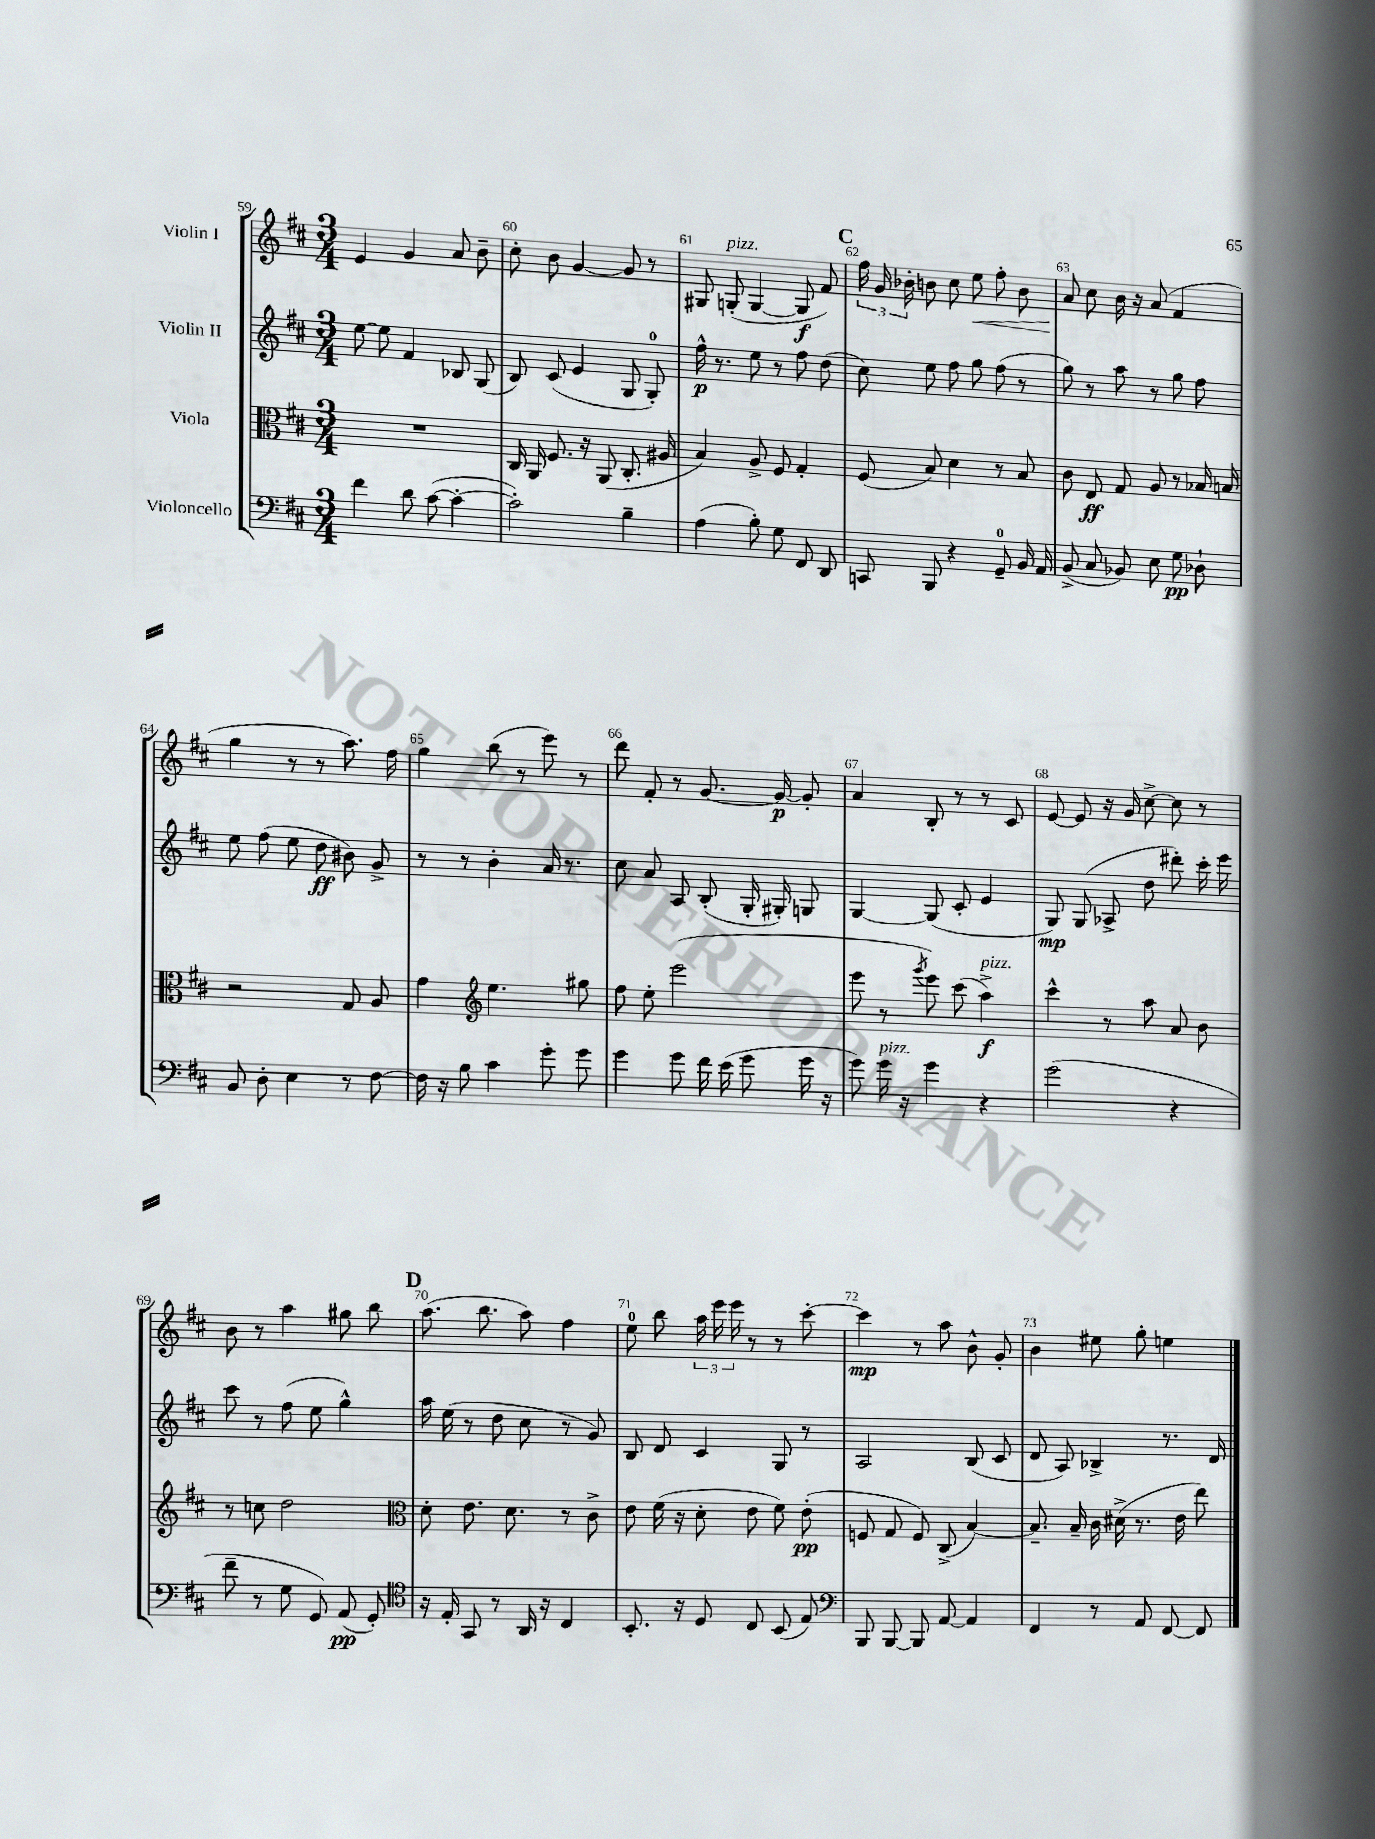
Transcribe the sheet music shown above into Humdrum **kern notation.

**kern	**dynam	**kern	**dynam	**kern	**dynam	**kern	**dynam
*part4	*part4	*part3	*part3	*part2	*part2	*part1	*part1
*staff4	*staff4	*staff3	*staff3	*staff2	*staff2	*staff1	*staff1
*I"Violoncello	*	*I"Viola	*	*I"Violin II	*	*I"Violin I	*
*clefF4	*	*clefC3	*	*clefG2	*	*clefG2	*
*k[f#c#]	*	*k[f#c#]	*	*k[f#c#]	*	*k[f#c#]	*
*M3/4	*	*M3/4	*	*M3/4	*	*M3/4	*
=59	=59	=59	=59	=59	=59	=59	=59
4f#\	.	2.r	.	[8ee\	.	4e/	.
.	.	.	.	8ee\]	.	.	.
8d\	.	.	.	4f#/	.	4g/	.
([8c#\	.	.	.	.	.	.	.
4c#'\_	.	.	.	8B-X/	.	8a/	.
.	.	.	.	(8G/	.	8b~\	.
=60	=60	=60	=60	=60	=60	=60	=60
2c#'\])	.	16C#/	.	8B/)	.	8cc#'\	.
.	.	16AA/	.	.	.	.	.
.	.	8.F#/	.	(8c#/	.	8b\	.
.	.	.	.	4e/	.	[4g/	.
.	.	16r	.	.	.	.	.
.	.	(8AA/	.	.	.	.	.
4B~\	.	8.C#'/	.	8G/	.	8g/]	.
.	.	.	.	8G'/)	.	8r	.
.	.	16A#X/	.	.	.	.	.
=61	=61	=61	=61	=61	=61	=61	=61
(4A\	.	4B/)	.	16ff#^^\	p	8G#X/	.
.	.	.	.	8.r	.	.	.
!	!	!	!	!	!	!LO:TX:a:i:t=pizz.	!
.	.	.	.	.	.	(8Gn'/	.
8B'\)	.	8A^/	.	8ee\	.	[4G/	.
8G\	.	8F#/	.	8r	.	.	.
8FF#/	.	4G'/	.	8ff#\	.	8G/]	f
8DD/	.	.	.	(8dd\	.	8f#/)	.
!!LO:REH:place=s1:t=C
=62	=62	=62	=62	=62	=62	=62	=62
8CCn/	.	(8F#/	.	8cc#\)	.	24ff#\	.
.	.	.	.	.	.	24g/	.
.	.	.	.	.	.	24b-X'\	.
8BBB/	.	8B/)	.	8ee\	.	8bn\	.
4r	.	4d\	.	8ff#\	.	8cc#\	.
!	!	!	!	!	!	!	!LO:HP:b
.	.	.	.	8gg\	.	8ee\	<
8GG~/	.	8r	.	(8ff#\	.	8ff#'\	.
16BB/	.	8B/	.	8r	.	8b\	.
16AA/	.	.	.	.	.	.	.
=63	=63	=63	=63	=63	=63	=63	=63
(8BB^/	.	8c#\	.	8gg\)	.	8a/	.
8C#/	.	8E/	ff	8r	.	8cc#\	[
8BB-X/)	.	8G/	.	8aa\	.	16b\	.
.	.	.	.	.	.	16r	.
8E\	.	8A/	.	8r	.	(8a/	.
8G\	pp	8r	.	8gg\	.	4f#/	.
8D-X`\	.	16B-X/	.	8ff#\	.	.	.
.	.	16Bn/	.	.	.	.	.
!!LO:LB:g=z
=64	=64	=64	=64	=64	=64	=64	=64
8BB/	.	2r	.	8ee\	.	4gg\	.
8D'\	.	.	.	(8ff#\	.	.	.
4E\	.	.	.	8ee\	.	8r	.
.	.	.	.	8dd\	ff	8r	.
8r	.	8G/	.	8b#X\)	.	8.aa\)	.
[8F#\	.	8A/	.	8g^/	.	.	.
.	.	.	.	.	.	16ff#\	.
=65	=65	=65	=65	=65	=65	=65	=65
16F#\]	.	4g\	.	8r	.	4gg\	.
16r	.	.	.	.	.	.	.
8B\	.	.	.	8r	.	.	.
*	*	*clefG2	*	*	*	*	*
4c#\	.	4.ee\	.	4b'\	.	(8bb\	.
.	.	.	.	.	.	8r	.
8g'\	.	.	.	16a/	.	8eee\)	.
.	.	.	.	8.r	.	.	.
8g\	.	8gg#X\	.	.	.	8r	.
=66	=66	=66	=66	=66	=66	=66	=66
4g\	.	8ff#\	.	8cc#\	.	8ddd\	.
.	.	8ee'\	.	8a/	.	8f#'/	.
8g\	.	(2eee\	.	8A/	.	8r	.
16f#\	.	.	.	(8B'/	.	[8.g/	.
(16e\	.	.	.	.	.	.	.
8g\	.	.	.	16G'/	.	.	.
.	.	.	.	16G#X'/)	.	16g/_	p
16g\	.	.	.	8Gn/	.	8g'/]	.
16r	.	.	.	.	.	.	.
=67	=67	=67	=67	=67	=67	=67	=67
8g\)	.	8eee\	.	[4G/	.	4a/	.
!LO:TX:a:i:t=pizz.	!	!	!	!	!	!	!
16g\	.	8r	.	.	.	.	.
16r	.	.	.	.	.	.	.
.	.	8qggg/	.	.	.	.	.
4g\	.	8eee\)	.	(8G/]	.	8B'/	.
.	.	(8ccc#\	.	8c#'/	.	8r	.
!	!	!LO:TX:a:i:t=pizz.	!	!	!	!	!
4r	.	4aa^\)	f	4e/	.	8r	.
.	.	.	.	.	.	8c#/	.
=68	=68	=68	=68	=68	=68	=68	=68
(2g\	.	4ccc#^^\	.	8G/)	mp	[8e/	.
.	.	.	.	(8G/	.	8e/]	.
.	.	8r	.	8A-X^/	.	16r	.
.	.	.	.	.	.	16g/	.
.	.	8aa\	.	8dd\	.	[8cc#^\	.
4r	.	8a/	.	8ddd#X'\)	.	8cc#\]	.
.	.	8b\	.	16ccc#'\	.	8r	.
.	.	.	.	16eee\	.	.	.
!!LO:LB:g=z
=69	=69	=69	=69	=69	=69	=69	=69
8f#~\	.	8r	.	8ccc#\	.	8b\	.
8r	.	8ccn\	.	8r	.	8r	.
8G\	.	2dd\	.	(8ff#\	.	4aa\	.
8GG/)	.	.	.	8ee\	.	.	.
(8AA/	pp	.	.	4gg^^\)	.	8gg#X\	.
8GG'/)	.	.	.	.	.	8bb\	.
!!LO:REH:place=s1:t=D
=70	=70	=70	=70	=70	=70	=70	=70
*clefC4	*	*clefC3	*	*	*	*	*
16r	.	8d'\	.	16aa\	.	(8.aa\	.
16E'/	.	.	.	(16ee\	.	.	.
8GG/	.	8.e\	.	8r	.	.	.
.	.	.	.	.	.	8.bb\	.
8r	.	.	.	8dd\	.	.	.
.	.	8.d\	.	.	.	.	.
16AA/	.	.	.	8cc#\	.	8aa\)	.
16r	.	.	.	.	.	.	.
4C#/	.	8r	.	8r	.	4ff#\	.
.	.	8c#^\	.	8g/)	.	.	.
=71	=71	=71	=71	=71	=71	=71	=71
8.BB'/	.	8e\	.	8B/	.	8ee\	.
.	.	(16f#\	.	8d/	.	8bb\	.
16r	.	16r	.	.	.	.	.
8D/	.	8d'\	.	4c#/	.	24aa\	.
.	.	.	.	.	.	24eee\	.
.	.	.	.	.	.	24eee\	.
8C#/	.	8e\	.	.	.	8r	.
(8BB/	.	8f#\)	.	8G/	.	8r	.
8E/)	.	(8e'\	pp	8r	.	[8ccc#'\	.
=72	=72	=72	=72	=72	=72	=72	=72
*clefF4	*	*	*	*	*	*	*
8BBB/	.	8Fn/	.	2A/	.	4ccc#\]	mp
[8BBB/	.	8G/	.	.	.	.	.
8BBB/]	.	8F/)	.	.	.	8r	.
[8AA/	.	(8C#^/	.	.	.	8aa\	.
4AA/]	.	[4B/)	.	(8B/	.	8b^^\	.
.	.	.	.	8c#/	.	8g'/	.
=73	=73	=73	=73	=73	=73	=73	=73
4FF#/	.	8.B~/]	.	8d/	.	4b\	.
.	.	.	.	8A/)	.	.	.
.	.	16B~/	.	.	.	.	.
8r	.	16c#\	.	4B-X^/	.	8ee#X\	.
.	.	(16d#X^\	.	.	.	.	.
8AA/	.	8.r	.	.	.	8gg'\	.
[8FF#/	.	.	.	8.r	.	4een\	.
.	.	16e\	.	.	.	.	.
8FF#/]	.	8ee\)	.	.	.	.	.
.	.	.	.	16d/	.	.	.
==	==	==	==	==	==	==	==
*-	*-	*-	*-	*-	*-	*-	*-
